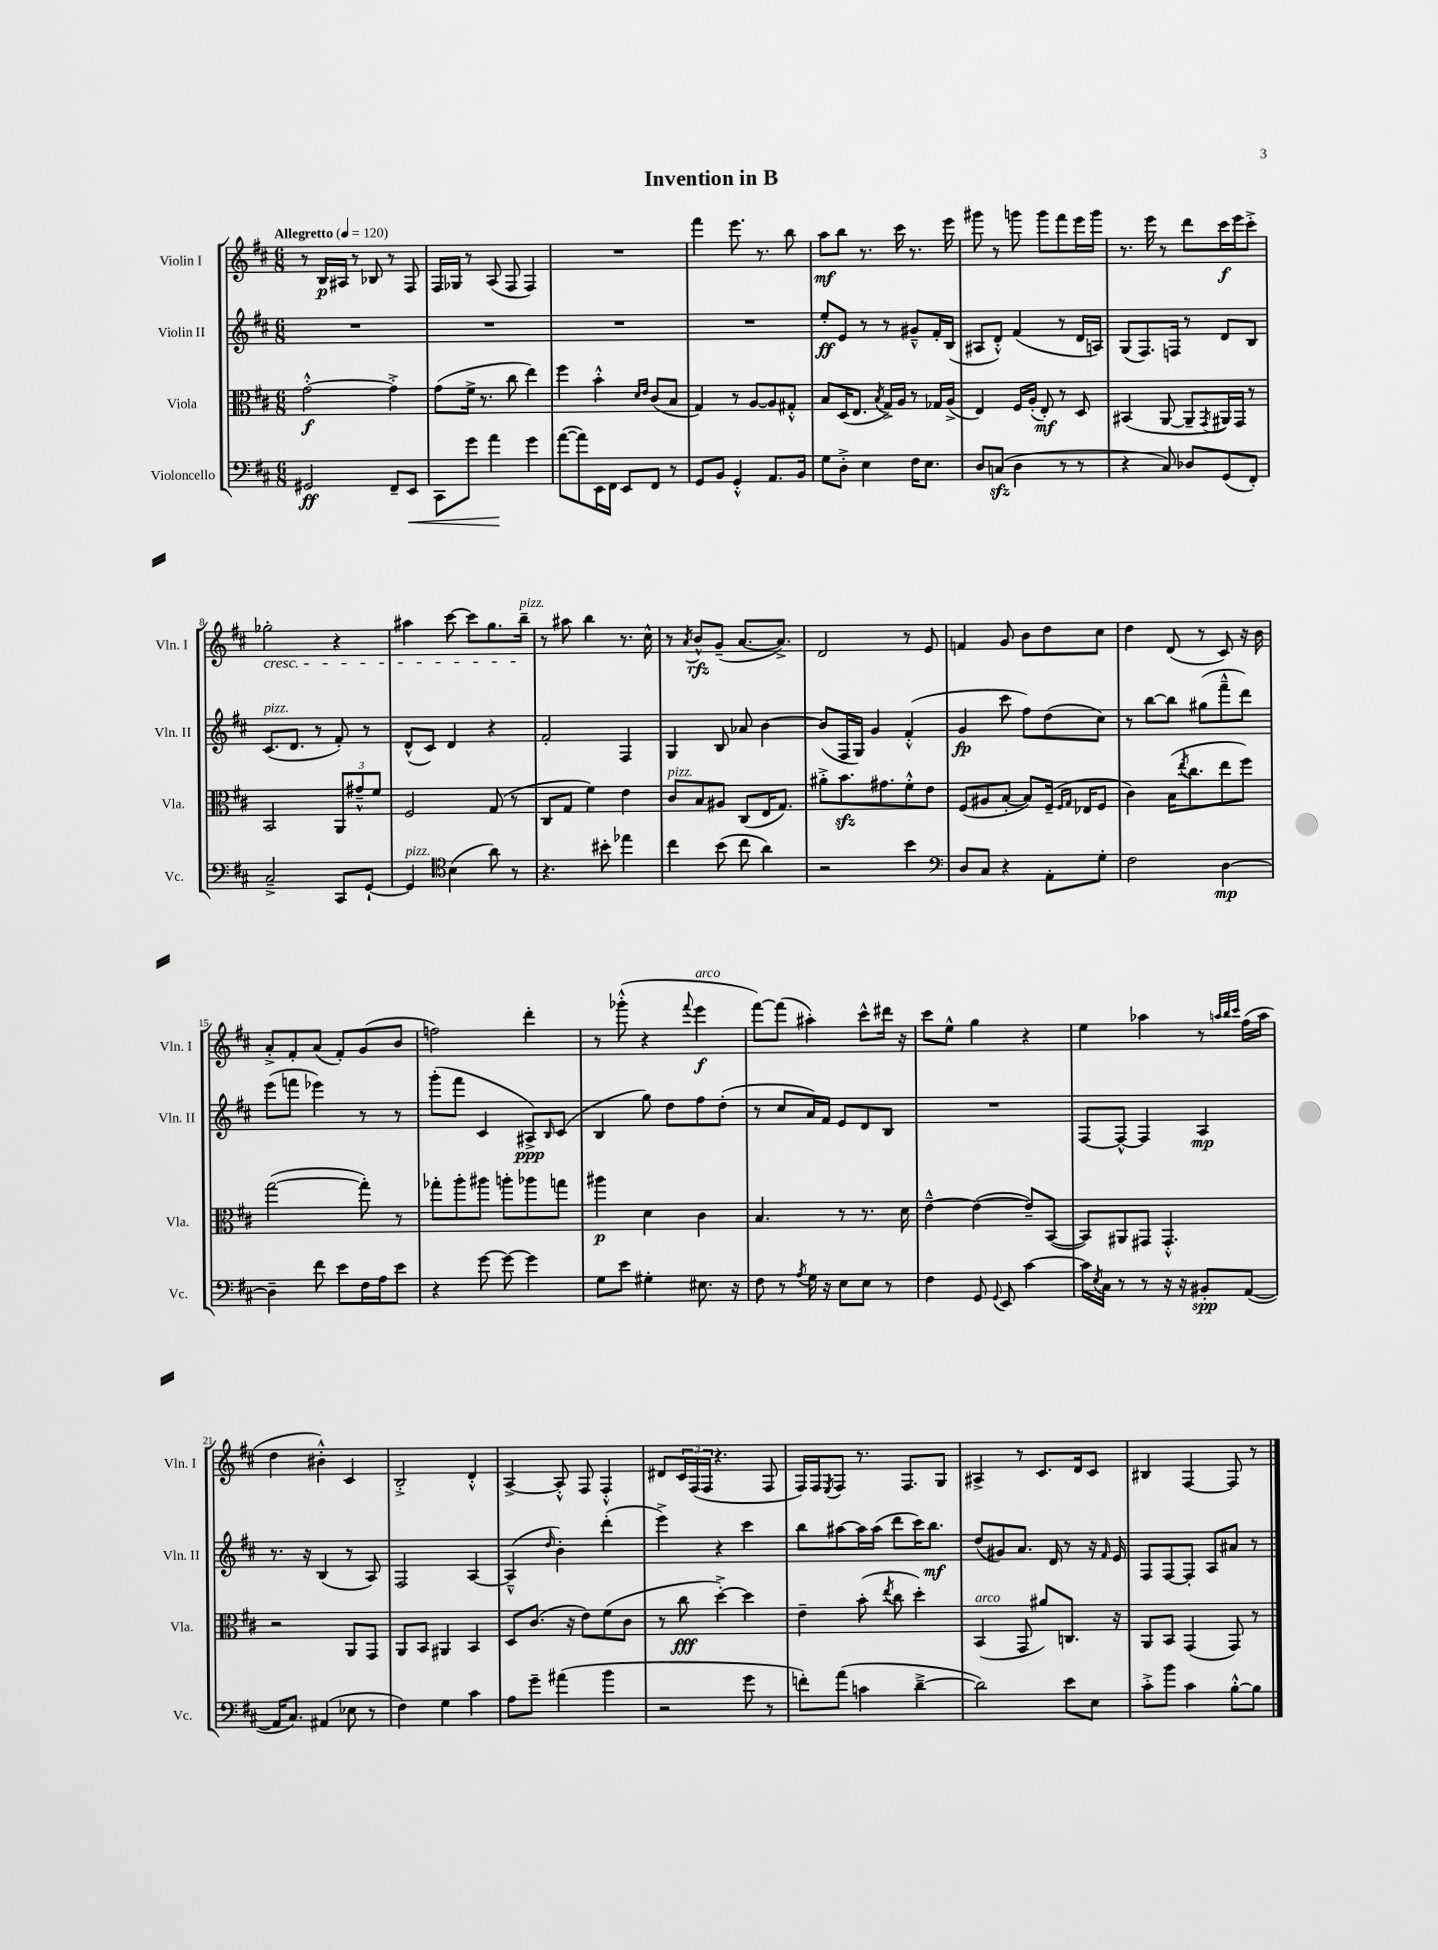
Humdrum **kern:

**kern	**dynam	**kern	**dynam	**kern	**dynam	**kern	**dynam
*part4	*part4	*part3	*part3	*part2	*part2	*part1	*part1
*staff4	*staff4	*staff3	*staff3	*staff2	*staff2	*staff1	*staff1
*I"Violoncello	*	*I"Viola	*	*I"Violin II	*	*I"Violin I	*
*I'Vc.	*	*I'Vla.	*	*I'Vln. II	*	*I'Vln. I	*
*clefF4	*	*clefC3	*	*clefG2	*	*clefG2	*
*k[f#c#]	*	*k[f#c#]	*	*k[f#c#]	*	*k[f#c#]	*
*M6/8	*	*M6/8	*	*M6/8	*	*M6/8	*
*MM120	*	*MM120	*	*MM120	*	*MM120	*
=1	=1	=1	=1	=1	=1	=1	=1
!	!	!	!	!	!	!LO:TX:a:B:t=Allegretto	!
2GG#X/	ff	[2g'^^\	f	2.r	.	8r	.
.	.	.	.	.	.	16B/LL	p
.	.	.	.	.	.	16A#X/JJ	.
.	.	.	.	.	.	8r	.
.	.	.	.	.	.	8B-X/	.
8FF#~/L	.	4g'^\]	.	.	.	8r	.
!	!LO:HP:b	!	!	!	!	!	!
8EE/J	<	.	.	.	.	8F#/	.
=2	=2	=2	=2	=2	=2	=2	=2
8CC#\L	.	(8g\L	.	2.r	.	16F#/LL	.
.	.	.	.	.	.	16G-X/JJ	.
8g\J	.	16f#^\Jk	.	.	.	8r	.
.	.	8.r	.	.	.	.	.
4a\	.	.	.	.	.	(8A/	.
.	.	8cc#\	.	.	.	8F#/	.
4g\	[	4ee\)	.	.	.	4F#/)	.
=3	=3	=3	=3	=3	=3	=3	=3
([8a\L	.	4ff#\	.	2.r	.	2.r	.
8a\])	.	.	.	.	.	.	.
16EE\L	.	4b'^^\	.	.	.	.	.
16FF#\JJ	.	.	.	.	.	.	.
8EE/L	.	.	.	.	.	.	.
.	.	16qqd/LL	.	.	.	.	.
.	.	16qqe/JJ	.	.	.	.	.
8FF#/J	.	(8c#/L	.	.	.	.	.
8r	.	8B/J	.	.	.	.	.
=4	=4	=4	=4	=4	=4	=4	=4
8GG/L	.	4G/)	.	2.r	.	4fff#\	.
8BB/J	.	.	.	.	.	.	.
4GG'^^/	.	8r	.	.	.	8.eee\	.
.	.	[8A/L	.	.	.	.	.
.	.	.	.	.	.	8.r	.
8.AA/L	.	8A/]	.	.	.	.	.
.	.	8G#X'^^/J	.	.	.	8bb\	.
16BB/Jk	.	.	.	.	.	.	.
=5	=5	=5	=5	=5	=5	=5	=5
8G\L	.	8B/L	.	8ee'/L	ff	8aa\L	mf
8D'^\J	.	(16D/K	.	8e/J	.	8bb\J	.
.	.	8.E/J	.	.	.	.	.
4E\	.	.	.	8r	.	8.r	.
.	.	8qB/	.	.	.	.	.
.	.	16G^/LL)	.	8r	.	.	.
.	.	16A/JJ	.	.	.	16ccc#\	.
16F#\KL	.	8r	.	8g#X~^^/L	.	8.r	.
8.E\J	.	.	.	.	.	.	.
.	.	16G-X/LL	.	16f#'/L	.	.	.
.	.	(16A^/JJ	.	(16B/JJ	.	16eee\	.
=6	=6	=6	=6	=6	=6	=6	=6
8D/L	.	4E/)	.	8A#X/L	.	8ggg#X\	.
(8Cnzz/J	.	.	.	8d'^^/J)	.	8r	.
4D\	.	16F#/LL	.	(4f#/	.	8gggn\	.
.	.	(16A'/JJ	.	.	.	.	.
.	.	8E'/)	mf	.	.	8ggg\L	.
8r	.	8r	.	8r	.	8fff#\	.
8r	.	8D/	.	16d/LL	.	16eee\L	.
.	.	.	.	16An/JJ)	.	16ggg\JJ	.
=7	=7	=7	=7	=7	=7	=7	=7
4r	.	(4BB#X/	.	(8G/L	.	8.r	.
.	.	.	.	8.F#/)	.	.	.
.	.	.	.	.	.	16eee\	.
8C#/)	.	[8AA/	.	.	.	8r	.
.	.	.	.	16Fn/Jk	.	.	.
8D-X/L	.	8AA~/L]	.	8r	.	8ddd\L	.
.	.	8qGG/	.	.	.	.	.
(8GG/	.	16AA#X/L)	.	8d/L	.	16ccc#\L	f
.	.	16GG/JJ	.	.	.	16eee\J	.
8FF#'/J)	.	8r	.	8B/J	.	8ccc#'^\J	.
!!LO:LB:g=z
=8	=8	=8	=8	=8	=8	=8	=8
!	!	!	!	!	!	!LO:TX:b:i:t=cresc.	!
!	!	!	!	!LO:TX:a:i:t=pizz.	!	!	!
2C#~^/	.	2BB/	.	(8.c#/L	.	2gg-X'\	.
.	.	.	.	8.d/J	.	.	.
.	.	.	.	8r	.	.	.
8CC#/L	.	12AA/L	.	8f#'/)	.	4r	.
.	.	12g#X~^^/	.	.	.	.	.
[8GG`/J	.	.	.	8r	.	.	.
.	.	12f#/J	.	.	.	.	.
=9	=9	=9	=9	=9	=9	=9	=9
!LO:TX:a:i:t=pizz.	!	!	!	!	!	!	!
4GG/]	.	2F#/	.	(8d^^/L	.	4aa#X\	.
.	.	.	.	8c#/J)	.	.	.
*clefC4	*	*	*	*	*	*	*
(4B\	.	.	.	4d/	.	[8ccc#\	.
.	.	.	.	.	.	8ccc#\L]	.
8a\)	.	(8G/	.	4r	.	8.gg\	.
8r	.	8r	.	.	.	.	.
!	!	!	!	!	!	!LO:TX:a:i:t=pizz.	!
.	.	.	.	.	.	16bb~\Jk	.
=10	=10	=10	=10	=10	=10	=10	=10
4.r	.	8C#/L	.	2f#'/	.	8r	.
.	.	8G/J	.	.	.	8aa#X\	.
.	.	4f#\)	.	.	.	4bb\	.
8b#X'\	.	.	.	.	.	.	.
4ee-X\	.	4e\	.	4F#/	.	8.r	.
.	.	.	.	.	.	16cc#^^\	.
=11	=11	=11	=11	=11	=11	=11	=11
!	!	!LO:TX:a:i:t=pizz.	!	!	!	!	!
4cc#\	.	8c#/L	.	4G/	.	8r	.
.	.	.	.	.	.	8qa/	.
.	.	8B/	.	.	.	8b^^/L	rfz
(8b\	.	8A#X/J	.	8B/	.	(8g~/J	.
8cc#\	.	(8C#/L	.	8a-X/	.	[8.a/L	.
4a\)	.	16E/K	.	[4b\	.	.	.
.	.	8.G/J)	.	.	.	8.a^/J])	.
=12	=12	=12	=12	=12	=12	=12	=12
2r	.	8a#X'^\L	.	(8b/L]	.	2d/	.
.	.	8.bzz\	.	16F#/L	.	.	.
.	.	.	.	16G/JJ)	.	.	.
.	.	.	.	4g/	.	.	.
.	.	8.g#X\	.	.	.	.	.
4b\	.	8f#'^^\	.	(4f#'^^/	.	8r	.
.	.	8e\J	.	.	.	8e/	.
=13	=13	=13	=13	=13	=13	=13	=13
*clefF4	*	*	*	*	*	*	*
8D/L	.	(8F#/L	.	4g/	fp	4fn/	.
8C#/J	.	8A#X/	.	.	.	.	.
4r	.	[8B'/J	.	8ccc#\	.	8g/	.
.	.	8B/L])	.	8ff#\L)	.	8b\L	.
8AA'\L	.	(16F#~/Jk	.	(8dd\	.	8dd\	.
.	.	16qqF#/LL	.	.	.	.	.
.	.	16qqG/JJ	.	.	.	.	.
.	.	16E-X/KL	.	.	.	.	.
8G'\J	.	8F#/J	.	8cc#\J)	.	8cc#\J	.
=14	=14	=14	=14	=14	=14	=14	=14
2F#\	.	4c#\)	.	8r	.	4dd\	.
.	.	.	.	[8bb\L	.	.	.
.	.	(16B\KL	.	8bb\J]	.	(8d/	.
.	.	8qee/	.	.	.	.	.
.	.	8.cc#\	.	.	.	.	.
.	.	.	.	(8gg#X\L	.	8r	.
[4D\	mp	8ee\	.	8fff#~^^\	.	8c#/)	.
.	.	8ff#\J)	.	8ddd\J)	.	16r	.
.	.	.	.	.	.	16b\	.
!!LO:LB:g=z
=15	=15	=15	=15	=15	=15	=15	=15
4D~\]	.	([2gg\	.	(8eee\L	.	8a'^/L	.
.	.	.	.	8fffn\J	.	8f#'/	.
8f#\	.	.	.	4eee-X\)	.	(8a/J	.
8e\L	.	.	.	.	.	8f#'/L)	.
16F#\L	.	8gg'\])	.	8r	.	(8g/	.
16A\J	.	.	.	.	.	.	.
8e\J	.	8r	.	8r	.	8b/J	.
=16	=16	=16	=16	=16	=16	=16	=16
4r	.	8gg-X'\L	.	(8ggg'\L	.	2ffn\)	.
.	.	8aa'\	.	8fff#\J	.	.	.
[8g\	.	8aa#X\J	.	4c#/	.	.	.
8g\_	.	8aan'\L	.	.	.	.	.
4g\]	.	8aa-X\	.	8A#X^/L)	ppp	4ddd'\	.
.	.	.	.	16qqB/	.	.	.
.	.	8ggn\J	.	(8c#/J	.	.	.
=17	=17	=17	=17	=17	=17	=17	=17
8G\L	.	4aa#X\	p	4B/	.	8r	.
8e\J	.	.	.	.	.	(8ggg-X'^^\	.
4G#X'\	.	4d\	.	8gg\)	.	4r	.
.	.	.	.	8dd\L	.	.	.
.	.	.	.	.	.	8qqfff#/	.
!	!	!	!	!	!	!LO:TX:a:i:t=arco	!
8.E#X\	.	4c#\	.	8ff#\	.	4eee\	f
.	.	.	.	(8dd'\J	.	.	.
16r	.	.	.	.	.	.	.
=18	=18	=18	=18	=18	=18	=18	=18
8F#\	.	4.B/	.	8r	.	[8fff#\L)	.
8r	.	.	.	8cc#/L	.	(8fff#\J]	.
8qA/	.	.	.	.	.	.	.
16G\	.	.	.	16a/L)	.	4aa#X'\)	.
16r	.	.	.	16f#/JJ	.	.	.
8E\L	.	8r	.	8e/L	.	.	.
8E\J	.	8.r	.	8d/	.	8ccc#^^\L	.
8r	.	.	.	8B/J	.	16ddd#X\Jk	.
.	.	16d\	.	.	.	16r	.
=19	=19	=19	=19	=19	=19	=19	=19
4F#\	.	[4e~^^\	.	2.r	.	8ccc#\L	.
.	.	.	.	.	.	8ee^^\J	.
8GG/	.	(4e\_	.	.	.	4gg\	.
8qqGG/	.	.	.	.	.	.	.
8EE/	.	.	.	.	.	.	.
[4c#\	.	8e~/L])	.	.	.	4r	.
.	.	([8BB/J	.	.	.	.	.
=20	=20	=20	=20	=20	=20	=20	=20
16c#\LL]	.	8BB/L])	.	[8F#/L	.	4ee\	.
8qE/	.	.	.	.	.	.	.
16C#\JJ	.	.	.	.	.	.	.
8r	.	8AA#X/	.	8F#^^/J_	.	.	.
8r	.	8GG#X/J	.	4F#/]	.	4aa-X\	.
16r	.	4.GG#'^^/	.	.	.	.	.
16r	.	.	.	.	.	.	.
8BB#X'/L	spp	.	.	4A/	mp	8r	.
.	.	.	.	.	.	32qqaan/LLL	.
.	.	.	.	.	.	32qqbb/	.
.	.	.	.	.	.	32qqccc#/JJJ	.
([8AA/J	.	.	.	.	.	(16ff#\LL	.
.	.	.	.	.	.	16aa\JJ	.
!!LO:LB:g=z
=21	=21	=21	=21	=21	=21	=21	=21
16AA/KL]	.	2r	.	8.r	.	4dd\	.
8.C#/J)	.	.	.	.	.	.	.
.	.	.	.	16r	.	.	.
(4AA#X/	.	.	.	(4B/	.	4b#X'^^\)	.
8E-X\	.	8AA/L	.	8r	.	4c#/	.
8r	.	8GG/J	.	8A/)	.	.	.
=22	=22	=22	=22	=22	=22	=22	=22
4F#\)	.	8AA/L	.	2F#/	.	2B'^/	.
.	.	8BB/J	.	.	.	.	.
4G\	.	4AA#X/	.	.	.	.	.
4c#\	.	4BB/	.	[4A/	.	4d'^^/	.
=23	=23	=23	=23	=23	=23	=23	=23
8A\L	.	8D/L	.	(4A~^^/]	.	[4A^/	.
8g~\J	.	(8.c#/J	.	.	.	.	.
.	.	.	.	16qqdd/	.	.	.
(4a#X\	.	.	.	4b'\)	.	8A'^^/]	.
.	.	16r	.	.	.	.	.
.	.	8e\L)	.	.	.	8F#/	.
4b\	.	(8f#\	.	(4ddd'\	.	4F#'^^/	.
.	.	8c#\J	.	.	.	.	.
=24	=24	=24	=24	=24	=24	=24	=24
2r	.	8r	.	4eee^\)	.	8d#X/L	.
.	.	8cc#\	fff	.	.	24c#/L	.
.	.	.	.	.	.	(24F#/	.
.	.	.	.	.	.	24F#/JJ	.
.	.	[4dd'^\)	.	4r	.	4.r	.
8g\	.	4dd\]	.	4ccc#\	.	.	.
8r	.	.	.	.	.	8F#/	.
=25	=25	=25	=25	=25	=25	=25	=25
8fn'\L)	.	4e~\	.	8bb\L	.	16F#/LL)	.
.	.	.	.	.	.	16F#/J	.
.	.	.	.	.	.	8qE/	.
(8a\J	.	.	.	[8aa#X\	.	8F#/J	.
4cn\	.	(8b'\	.	16aa#\L]	.	8.r	.
.	.	.	.	(16aa#\JJ	.	.	.
.	.	8qee/	.	.	.	.	.
.	.	8cc#\	.	8ddd\L	.	.	.
.	.	.	.	.	.	8.F#/L	.
[4d~^\	.	4dd'\)	.	16ccc#\K)	.	.	.
.	.	.	.	8.bb\J	mf	.	.
.	.	.	.	.	.	8G/J	.
=26	=26	=26	=26	=26	=26	=26	=26
!	!	!LO:TX:a:i:t=arco	!	!	!	!	!
2d\])	.	(4BB/	.	(8dd/L	.	4A#X^/	.
.	.	.	.	8g#X/)	.	.	.
.	.	8GG/	.	8.a/J	.	8r	.
.	.	8a#X/L)	.	.	.	8.c#/L	.
.	.	.	.	16d/	.	.	.
8e\L	.	8.Cn/J	.	8r	.	.	.
.	.	.	.	.	.	16d/k	.
8E\J	.	.	.	16r	.	8c#/J	.
.	.	.	.	16qqf#/	.	.	.
.	.	16r	.	16e/	.	.	.
=27	=27	=27	=27	=27	=27	=27	=27
8c#'^\L	.	8AA/L	.	8F#/L	.	4B#X/	.
8b\J	.	8BB/J	.	[8F#/	.	.	.
4c#\	.	(4GG/	.	8F#'/J]	.	[4F#/	.
.	.	.	.	8A/L	.	.	.
[8B'^^\L	.	8GG/)	.	8a#X/J	.	8F#/]	.
8B\J]	.	8r	.	8r	.	8r	.
==	==	==	==	==	==	==	==
*-	*-	*-	*-	*-	*-	*-	*-
